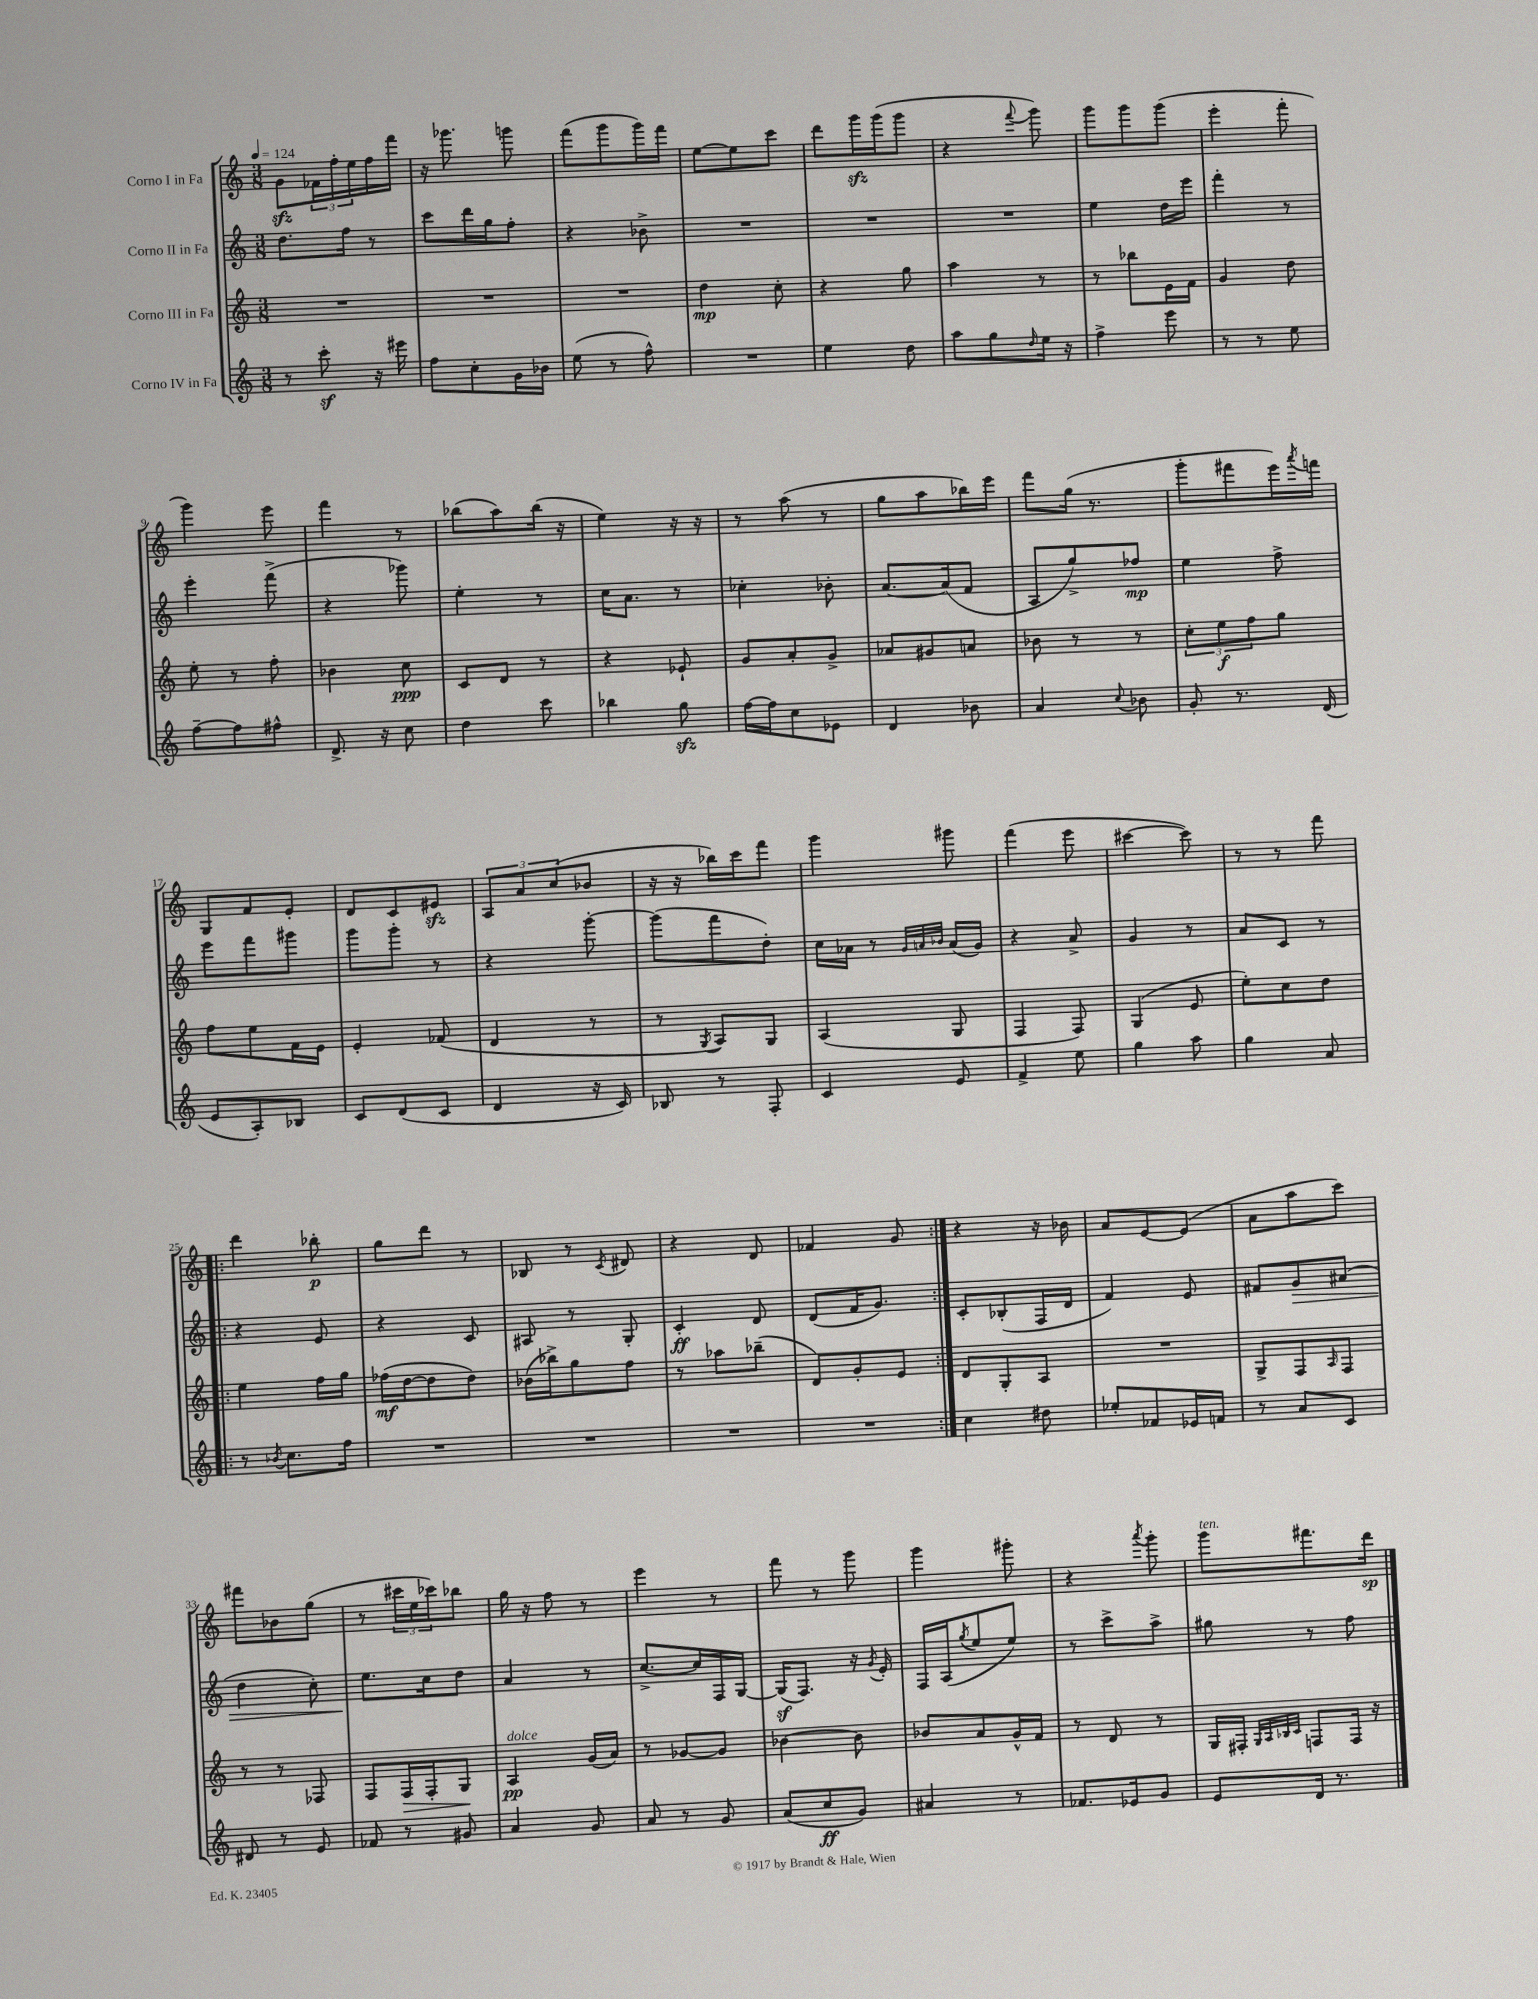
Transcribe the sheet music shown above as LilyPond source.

<<
\new StaffGroup <<
\new Staff = "s0" \with { instrumentName = "Corno I in Fa" } {
    \clef treble \key c \major \numericTimeSignature \time 3/8 \tempo 4 = 124
    g'8\sfz \tuplet 3/2 { fes'16 f''16-. e''16 } f''16 f'''16 |
    r16 ges'''8. g'''8 |
    f'''8( g'''8 g'''16) f'''16 |
    e''8~ e''8 c'''8 |
    d'''8 g'''16\sfz g'''16( g'''8 |
    r4 \appoggiatura { f'''8 } g'''8) |
    g'''8 g'''8 g'''8( |
    e'''4-. f'''8-. |
    g'''4) e'''8 |
    f'''4 r8 |
    bes''8( a''8) bes''16( r16 |
    e''4) r16 r16 |
    r8 a''8( r8 |
    g''8 a''8 bes''16) e'''16 |
    f'''8 g''16( r8. |
    g'''8-. fis'''8 e'''16) \acciaccatura { a'''8 } f'''16 |
    g8 f'8 e'8-. |
    d'8 c'8 eis'8\sfz |
    \tuplet 3/2 { a8 a'8 c''8( } bes'8 |
    r16 r16 bes''16) c'''16 f'''8 |
    g'''4 gis'''8 |
    f'''4( e'''8 |
    cis'''4~ cis'''8) |
    r8 r8 f'''8 |
    \repeat volta 2 { d'''4 bes''8-.\p |
    g''8 d'''8 r8 |
    bes8 r8 \acciaccatura { c'8 } dis'8 |
    r4 d'8 |
    fes'4 g'8 | }
    r4 r16 bes'16 |
    a'8 e'8~ e'8( |
    a'8 a''8 c'''8) |
    fis'''8 bes'8 g''8( |
    r8 \tuplet 3/2 { cis'''16 e''16 ces'''16) } bes''8 |
    g''16 r16 f''8 r8 |
    e'''4 r8 |
    f'''8 r8 g'''8 |
    g'''4 gis'''8-. |
    r4 \acciaccatura { a'''8 } g'''8-. |
    g'''8^\markup { \italic "ten." } fis'''8. d'''16\sp \bar "|." |
}
\new Staff = "s1" \with { instrumentName = "Corno II in Fa" } {
    \clef treble \key c \major \numericTimeSignature \time 3/8
    d''8. f''16 r8 |
    c'''8 d'''16 g''16 f''8-. |
    r4 bes'8-> |
    R4. |
    R4. |
    R4. |
    e''4 d''16 e'''16 |
    f'''4-. r8 |
    e'''4-. f'''8->( |
    r4 ges'''8) |
    e''4-. r8 |
    c''16 a'8. r8 |
    ces''4-. bes'8-. |
    a'8.~ a'16( f'8 |
    a8 g''8->) fes''8\mp |
    e''4 f''8-> |
    e'''8 f'''8 gis'''8 |
    g'''8 g'''8-. r8 |
    r4 g'''8~-. |
    g'''8( f'''8 d''8-.) |
    c''16 aes'16 r8 \grace { g'32 a'32 bes'32 } a'16( g'16) |
    r4 a'8-> |
    g'4 r8 |
    a'8 c'8 r8 |
    \repeat volta 2 { r4 e'8 |
    r4 c'8 |
    ais8 r8 g8-. |
    c'4-.\ff d'8 |
    d'8( f'16 g'8.) | }
    c'8-. bes8-.( f16 d'16 |
    f'4) e'8 |
    fis'8 g'8\> ais'8( |
    d''4 c''8-.) |
    e''8.\! c''16 d''8 |
    a'4 r8 |
    c''8.~-> c''16 f16 g16~ |
    g16\sf( f8.) r16 \acciaccatura { g'8 } e'16-. |
    f16 a16( \acciaccatura { g''8 } e''8 e''8) |
    r8 c'''8-> a''8-> |
    gis''8 r8 f''8 \bar "|." |
}
\new Staff = "s2" \with { instrumentName = "Corno III in Fa" } {
    \clef treble \key c \major \numericTimeSignature \time 3/8
    R4. |
    R4. |
    R4. |
    d''4\mp c''8-. |
    r4 g''8 |
    a''4 r8 |
    r8 bes''8 e'16 f'16 |
    g'4 d''8 |
    e''8-. r8 f''8-. |
    bes'4 c''8\ppp |
    c'8 d'8 r8 |
    r4 ees'8-! |
    g'8 a'8-. g'8-> |
    aes'8 gis'8 a'8 |
    bes'8 r8 r8 |
    \tuplet 3/2 { c''8-. e''8\f f''8 } g''8 |
    f''8 e''8 f'16 e'16 |
    e'4-. fes'8( |
    d'4 r8 |
    r8 \acciaccatura { g8 } a8) g8 |
    a4( g8 |
    f4 f8) |
    g4( e'8 |
    e''8-.) c''8 d''8 |
    \repeat volta 2 { e''4 f''16 g''16 |
    fes''16\mf( d''16~ d''8 d''8) |
    bes'16( bes''16->) g''8 f''8 |
    r8 aes''8 bes''8--( |
    d'8) g'8-. e'8 | }
    d'8 g8-. a8 |
    R4. |
    g8-> f8 \grace { a16 } f8 |
    r8 r8 fes8 |
    f8 f16\> f16-. g8\! |
    a4\pp^\markup { \italic "dolce" } g'16( a'16) |
    r8 ges'8~ ges'8 |
    bes'4~ bes'8 |
    bes'8 a'8 g'16-^ f'16 |
    r8 d'8 r8 |
    g16 fis16-. \grace { g32 a32 bes32 c'32 } f8 f16 r16 \bar "|." |
}
\new Staff = "s3" \with { instrumentName = "Corno IV in Fa" } {
    \clef treble \key c \major \numericTimeSignature \time 3/8
    r8 c'''8-.\sf r16 eis'''16 |
    f''8 c''8-. g'16 bes'16 |
    e''8( r8 f''8-^) |
    R4. |
    e''4 d''8 |
    a''8 g''8 \grace { d''16 } e''16 r16 |
    f''4-> e'''8 |
    r8 r8 e''8 |
    f''8~-- f''8 fis''8-^ |
    d'8.-> r16 c''8 |
    d''4 c'''8 |
    bes''4 g''8\sfz |
    f''16~ f''16 c''8 ees'8 |
    d'4 bes'8 |
    a'4 \appoggiatura { c''8 } bes'8 |
    g'8-. r8. d'16( |
    e'8 a8-.) bes8 |
    c'8 d'8( c'8 |
    d'4 r16 c'16) |
    bes8 r8 f8-. |
    c'4 e'8 |
    f'4-> e''8 |
    g''4 a''8 |
    g''4 a'8 |
    \repeat volta 2 { r8 \acciaccatura { bes'8 } c''8. f''16 |
    R4. |
    R4. |
    R4. |
    R4. | }
    c''4 dis''8 |
    ees''8-. fes'8 ees'16 f'16 |
    r8 a'8 c'8 |
    dis'8 r8 e'8 |
    fes'8 r8 gis'8 |
    a'4 g'8 |
    a'8 r8 g'8 |
    a'8( c''8\ff g'8) |
    ais'4 r8 |
    fes'8. ees'16 g'8 |
    e'8 d'16 r8. \bar "|." |
}
>>
>>
